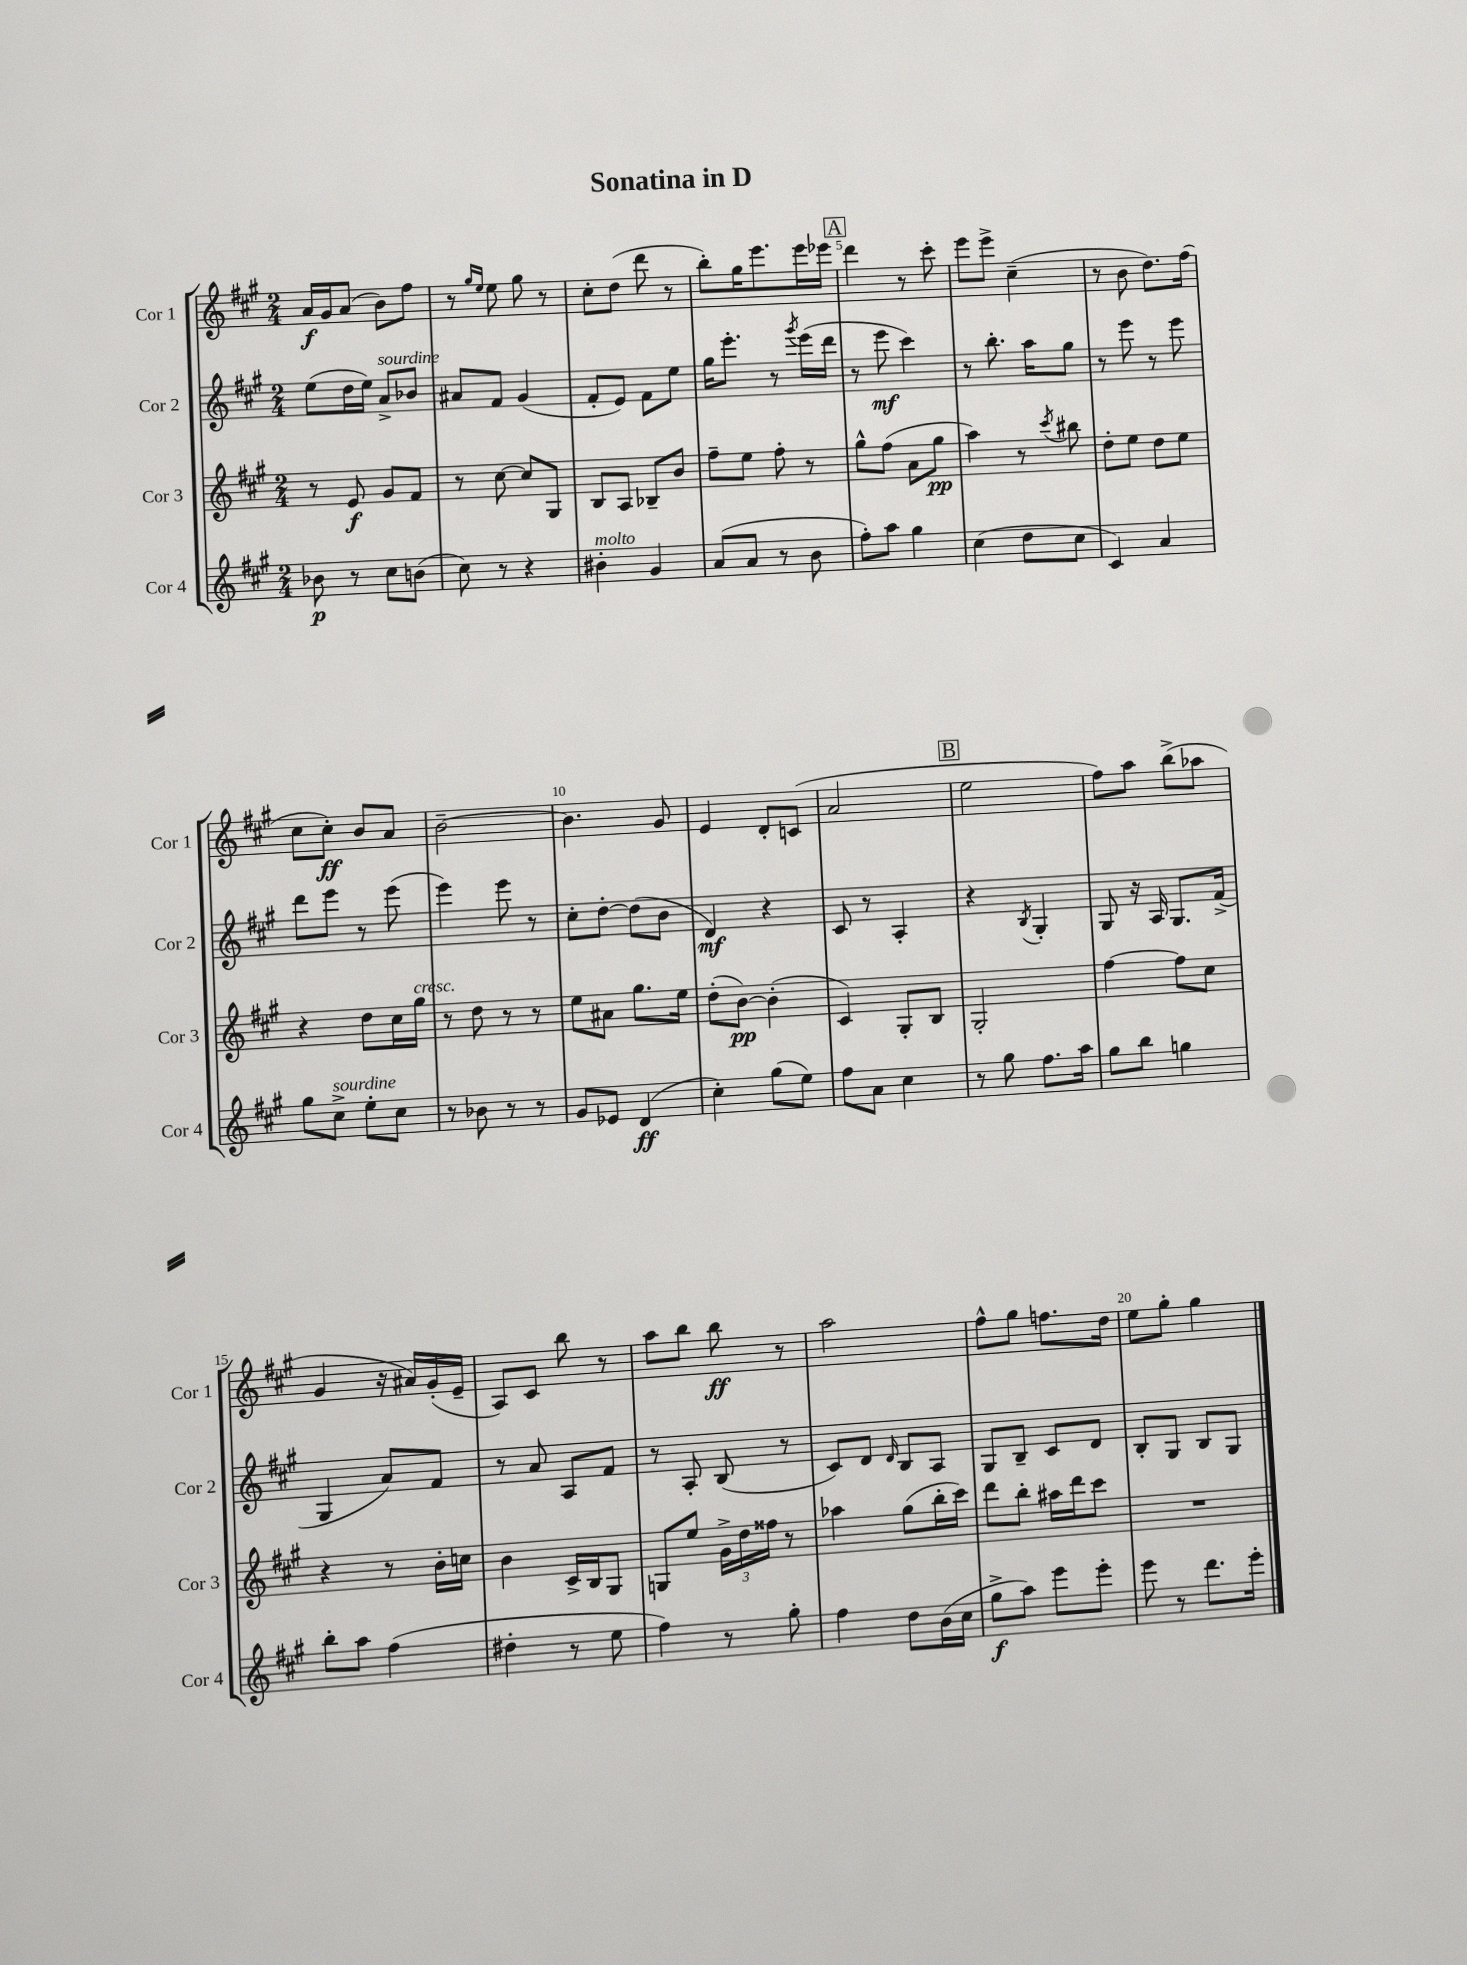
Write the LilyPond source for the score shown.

\header { title = "Sonatina in D" }
<<
\new StaffGroup <<
\new Staff = "s0" \with { instrumentName = "Cor 1" shortInstrumentName = "Cor 1" } {
    \clef treble \key a \major \numericTimeSignature \time 2/4
    a'16\f gis'16 a'8( b'8) fis''8 |
    r8 \grace { gis''16 e''16 } e''8 gis''8 r8 |
    cis''8-. d''8( d'''8 r8 |
    b''8-.) gis''16 e'''8. e'''16 ees'''16 |
    \mark \markup { \box "A" } d'''4 r8 cis'''8-. |
    e'''8 e'''8-> cis''4--( |
    r8 b'8 d''8.) fis''16( |
    cis''8 cis''8-.\ff) b'8 a'8 |
    b'2~-- |
    b'4. gis'8 |
    e'4 d'8-. c'8( |
    a'2 |
    \mark \markup { \box "B" } e''2 |
    fis''8) a''8 b''8->( aes''8 |
    gis'4 r16 ais'16) gis'16-.( e'16-- |
    a8) cis'8 b''8 r8 |
    a''8 b''8 b''8\ff r8 |
    a''2 |
    fis''8-^ gis''8 f''8. d''16 |
    e''8 gis''8-. gis''4 \bar "|." |
}
\new Staff = "s1" \with { instrumentName = "Cor 2" shortInstrumentName = "Cor 2" } {
    \clef treble \key a \major \numericTimeSignature \time 2/4
    e''8( d''16 e''16) a'8->^\markup { \italic "sourdine" } bes'8 |
    ais'8 fis'8 gis'4( |
    fis'8-. e'8) fis'8 e''8 |
    gis''16 e'''8.-. r8 \acciaccatura { gis'''8 } e'''16( d'''16 |
    \mark \markup { \box "A" } r8 e'''8\mf cis'''4) |
    r8 b''8.-. a''16 gis''8 |
    r8 e'''8 r8 e'''8 |
    d'''8 e'''8 r8 e'''8( |
    e'''4) e'''8 r8 |
    cis''8-. d''8~-. d''8( b'8 |
    d'4\mf) r4 |
    cis'8 r8 a4-. |
    \mark \markup { \box "B" } r4 \acciaccatura { b8 } gis4-. |
    gis8 r16 a16 gis8. fis'16->( |
    gis4 a'8) fis'8 |
    r8 a'8 a8 fis'8 |
    r8 a8-. b8( r8 |
    cis'8) d'8 \grace { d'16 } b8 a8 |
    gis8 b8-- cis'8 d'8 |
    b8-. gis8 b8 gis8 \bar "|." |
}
\new Staff = "s2" \with { instrumentName = "Cor 3" shortInstrumentName = "Cor 3" } {
    \clef treble \key a \major \numericTimeSignature \time 2/4
    r8 e'8\f gis'8 fis'8 |
    r8 cis''8~ cis''8 gis8 |
    b8 a8 bes8-- b'8 |
    fis''8-- e''8 fis''8-. r8 |
    \mark \markup { \box "A" } gis''8-^ fis''8( a'8 gis''8\pp |
    a''4) r8 \acciaccatura { cis'''8 } bis''8 |
    d''8-. e''8 d''8 e''8 |
    r4 d''8 cis''16 gis''16^\markup { \italic "cresc." } |
    r8 d''8 r8 r8 |
    e''8 ais'8 gis''8. e''16 |
    d''8-.( b'8~\pp) b'4-.( |
    cis'4) gis8-. b8 |
    \mark \markup { \box "B" } gis2-. |
    fis''4~ fis''8 cis''8 |
    r4 r8 b'16-. c''16 |
    b'4 cis'16-> b16 gis8 |
    g8 e''8 \tuplet 3/2 { gis'16-> d''16 fisis''16 } r8 |
    aes''4 gis''8( b''16-. cis'''16) |
    d'''8 b''8-. ais''16 d'''16 cis'''8 |
    R2 \bar "|." |
}
\new Staff = "s3" \with { instrumentName = "Cor 4" shortInstrumentName = "Cor 4" } {
    \clef treble \key a \major \numericTimeSignature \time 2/4
    bes'8\p r8 cis''8 b'8( |
    cis''8) r8 r4 |
    bis'4-.^\markup { \italic "molto" } gis'4 |
    a'8( a'8 r8 b'8 |
    \mark \markup { \box "A" } fis''8-.) a''8 gis''4 |
    cis''4( d''8 cis''8 |
    cis'4) a'4 |
    gis''8 cis''8->^\markup { \italic "sourdine" } e''8-. cis''8 |
    r8 bes'8 r8 r8 |
    gis'8 ees'8 d'4\ff( |
    cis''4-.) gis''8( e''8) |
    fis''8 a'8 cis''4 |
    \mark \markup { \box "B" } r8 gis''8 fis''8. a''16 |
    gis''8 b''8 g''4 |
    b''8-. a''8 fis''4( |
    dis''4-. r8 e''8 |
    fis''4) r8 gis''8-. |
    fis''4 d''8 b'16( cis''16 |
    gis''8->\f a''8) e'''8 e'''8-. |
    e'''8 r8 d'''8. e'''16-. \bar "|." |
}
>>
>>
\layout { \context { \Score \override BarNumber.break-visibility = ##(#f #t #t) barNumberVisibility = #(every-nth-bar-number-visible 5) } }
